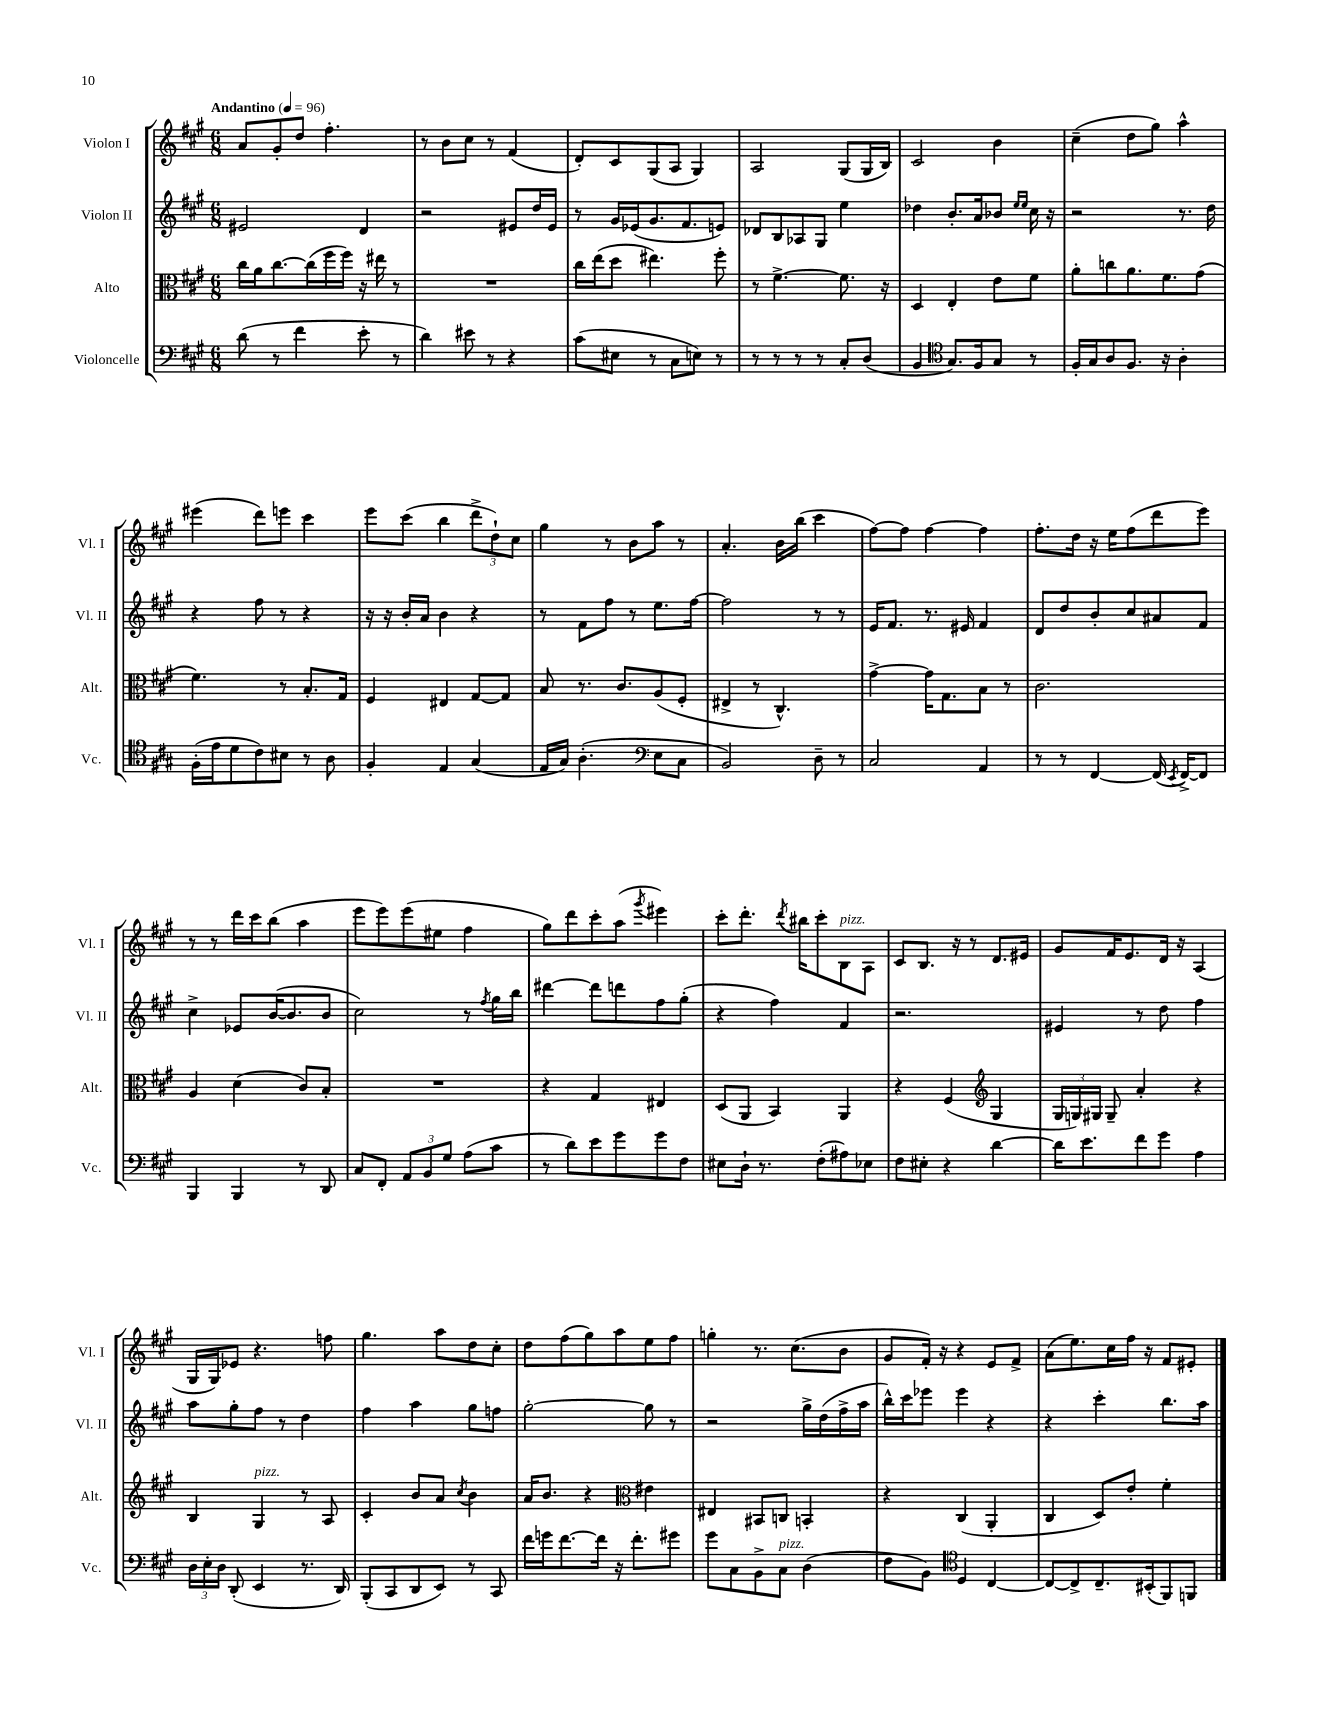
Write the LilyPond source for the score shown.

<<
\new StaffGroup <<
\new Staff = "s0" \with { instrumentName = "Violon I" shortInstrumentName = "Vl. I" } {
    \clef treble \key a \major \numericTimeSignature \time 6/8 \tempo "Andantino" 4 = 96
    \autoBeamOff a'8[ gis'8-. d''8] fis''4.-. |
    r8 b'8[ cis''8] r8 fis'4( |
    d'8[-.) cis'8 gis8( a8] gis4) |
    a2 gis8[( gis16 b16]) |
    cis'2 b'4 |
    cis''4--( d''8[ gis''8]) a''4-^ |
    eis'''4( d'''8[) e'''8] cis'''4 |
    e'''8[ cis'''8]( b''4 \tuplet 3/2 { d'''8[-> d''8-!) cis''8] } |
    gis''4 r8 b'8[ a''8] r8 |
    a'4.-. b'16[ b''16]( cis'''4 |
    fis''8[~) fis''8] fis''4~ fis''4 |
    fis''8.[-. d''16] r16 e''16[ fis''8( d'''8 e'''8]) |
    r8 r8 d'''16[ cis'''16 b''8]( a''4 |
    e'''8[ e'''8) e'''8( eis''8] fis''4 |
    gis''8[) d'''8 cis'''8-. a''8]( \acciaccatura { gis'''8 } eis'''4) |
    cis'''8[-. d'''8.]-. \acciaccatura { d'''8 } bis''16[ cis'''8-. b8^\markup { \italic "pizz." } a8] |
    cis'8[ b8.] r16 r8 d'8.[ eis'16] |
    gis'8[ fis'16 e'8. d'16] r16 a4( |
    gis16[ gis16) ees'8] r4. f''8 |
    gis''4. a''8[ d''8 cis''8]-. |
    d''8[ fis''8( gis''8) a''8 e''8 fis''8] |
    g''4-. r8. cis''8.[( b'8] |
    gis'8[ fis'16]-.) r16 r4 e'8[ fis'8]-> |
    a'8[( e''8.) cis''16 fis''16] r16 fis'8[ eis'8]-. \bar "|." |
}
\new Staff = "s1" \with { instrumentName = "Violon II" shortInstrumentName = "Vl. II" } {
    \clef treble \key a \major \numericTimeSignature \time 6/8
    \autoBeamOff eis'2 d'4 |
    r2 eis'8[ d''16 eis'16] |
    r8 gis'16[ ees'16( gis'8. fis'8. e'8]) |
    des'8[ b8 aes8 gis8] e''4 |
    des''4 b'8.[-. a'16 bes'8] \grace { e''16[ e''16] } cis''16 r16 |
    r2 r8. d''16 |
    r4 fis''8 r8 r4 |
    r16 r16 b'16[-. a'16] b'4 r4 |
    r8 fis'8[ fis''8] r8 e''8.[ fis''16]~ |
    fis''2 r8 r8 |
    e'16[ fis'8.] r8. eis'16 fis'4 |
    d'8[ d''8 b'8-. cis''8 ais'8 fis'8] |
    cis''4-> ees'8[ b'16~( b'8. b'8] |
    cis''2) r8 \acciaccatura { fis''8 } gis''16[ b''16] |
    dis'''4~ dis'''8[ d'''8 fis''8 gis''8]-.( |
    r4 fis''4) fis'4 |
    r2. |
    eis'4 r8 d''8 fis''4 |
    a''8[ gis''8-. fis''8] r8 d''4 |
    fis''4 a''4 gis''8[ f''8] |
    gis''2~-. gis''8 r8 |
    r2 gis''16[-> d''16( fis''16-> a''16] |
    b''16[-^) cis'''16 ees'''8] ees'''4 r4 |
    r4 cis'''4-. b''8.[ a''16] \bar "|." |
}
\new Staff = "s2" \with { instrumentName = "Alto" shortInstrumentName = "Alt." } {
    \clef alto \key a \major \numericTimeSignature \time 6/8
    \autoBeamOff cis''16[ a'16 cis''8.~ cis''16( fis''16 fis''16]) r16 eis''16 r8 |
    R2. |
    cis''16[ e''16( d''8] eis''4.) fis''8-. |
    r8 fis'4.~-> fis'8. r16 |
    d4 e4-. e'8[ fis'8] |
    a'8[-. c''8 a'8. fis'8. gis'8]( |
    fis'4.) r8 b8.[-. gis16] |
    fis4 eis4 gis8[~ gis8] |
    b8 r8. cis'8.[ a8( fis8]-. |
    eis4-> r8 cis4.-^) |
    gis'4~-> gis'16[ gis8. b8] r8 |
    cis'2. |
    a4 d'4( cis'8[) b8]-. |
    R2. |
    r4 gis4 eis4 |
    d8[( a,8] b,4) a,4 |
    r4 fis4( \clef treble gis4 |
    \tuplet 3/2 { gis16[ g16) gis16] } gis8-- a'4-. r4 |
    b4 gis4^\markup { \italic "pizz." } r8 a8 |
    cis'4-. b'8[ a'8] \acciaccatura { cis''8 } b'4 |
    a'16[ b'8.] r4 \clef alto eis'4 |
    eis4 bis,8[ c8] b,4-. |
    r4 cis4( a,4-. |
    cis4 d8[) e'8]-. fis'4-. \bar "|." |
}
\new Staff = "s3" \with { instrumentName = "Violoncelle" shortInstrumentName = "Vc." } {
    \clef bass \key a \major \numericTimeSignature \time 6/8
    \autoBeamOff d'8( r8 fis'4 e'8-. r8 |
    d'4) eis'8 r8 r4 |
    cis'8[( eis8] r8 cis8[ e8]) r8 |
    r8 r8 r8 r8 cis8[-. d8]( |
    b,4 \clef tenor gis8.[) fis16 gis8] r8 |
    fis16[-. gis16 a8 fis8.] r16 a4-. |
    fis16[-.( e'16 d'8 cis'8) bis8] r8 a8 |
    fis4-. e4 gis4( |
    e16[ gis16]) a4.-.( \clef bass e8[ cis8] |
    b,2) d8-- r8 |
    cis2 a,4 |
    r8 r8 fis,4~ fis,16( \acciaccatura { e,8 } fis,16[~->) fis,8] |
    b,,4 b,,4 r8 d,8 |
    cis8[ fis,8]-. \tuplet 3/2 { a,8[ b,8 gis8] } a8[( cis'8] |
    r8 d'8[) e'8 gis'8 gis'8 fis8] |
    eis8[ d16]-! r8. fis8[-.( ais8) ees8] |
    fis8[ eis8]-. r4 d'4~ |
    d'16[ e'8. fis'8 gis'8] a4 |
    \tuplet 3/2 { d16[ e16-. d16] } d,8-.( e,4 r8. d,16) |
    b,,8[-.( cis,8 d,8 e,8]) r8 cis,8 |
    fis'16[ g'16 fis'8.~ fis'16] r16 fis'8.[-. gis'8] |
    gis'8[ cis8 b,8-> cis8]^\markup { \italic "pizz." } d4( |
    fis8[ b,8]) \clef tenor d4 cis4~ |
    cis8[~ cis8-> cis8.-- bis,16-.( fis,8) f,8] \bar "|." |
}
>>
>>
\layout { \context { \Score \remove "Bar_number_engraver" } }
